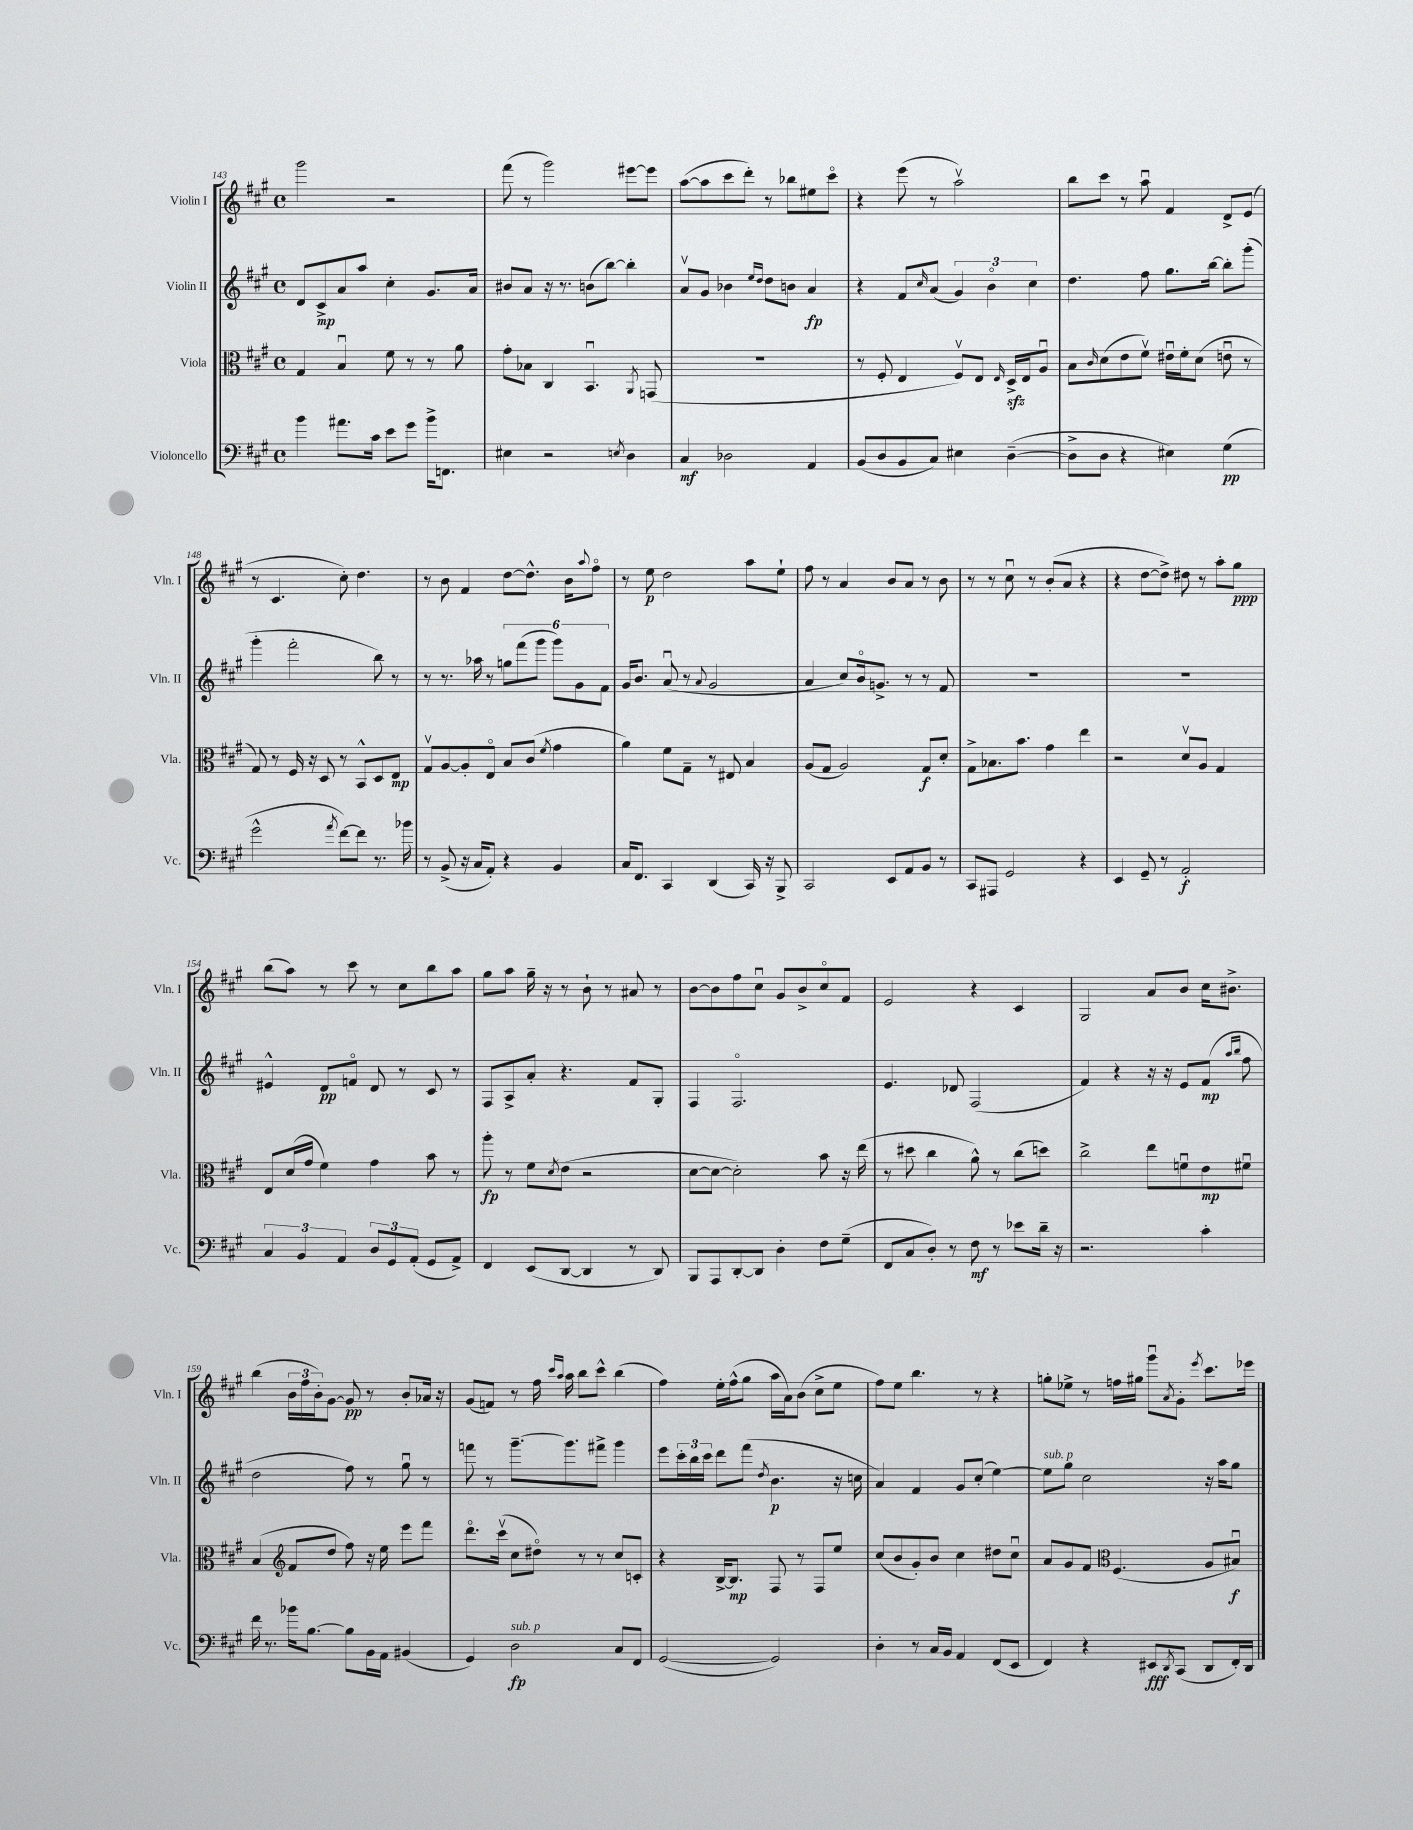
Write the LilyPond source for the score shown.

<<
\new StaffGroup <<
\new Staff = "s0" \with { instrumentName = "Violin I" shortInstrumentName = "Vln. I" } {
    \clef treble \key a \major \defaultTimeSignature \time 4/4
    gis'''2 r2 |
    fis'''8( r8 gis'''2) eis'''8~ eis'''8 |
    a''8~( a''8 cis'''8 d'''8-.) r8 bes''8 eis''8 cis'''8\flageolet |
    r4 e'''8( r8 a''2\upbow) |
    b''8 cis'''8 r8 a''8\downbow fis'4 d'8-> e'8( |
    r8 cis'4. cis''8-.) d''4. |
    r8 b'8 fis'4 d''8~ d''8.-^ b'16 \appoggiatura { a''8 } fis''8\flageolet |
    r8 e''8\p d''2 a''8 e''8-! |
    fis''8 r8 a'4 b'8 a'8 r8 b'8 |
    r8 r8 cis''8\downbow r8 b'8-.( a'8 r4 |
    r4 d''8~ d''8->) dis''8 r8 a''8-. gis''8\ppp |
    b''8( a''8) r8 cis'''8 r8 cis''8 b''8 a''8 |
    gis''8 a''8 gis''16-- r16 r8 b'8-! r8 ais'8 r8 |
    b'8~ b'8 fis''8 cis''8\downbow gis'8 b'8-> cis''8\flageolet fis'8 |
    e'2 r4 cis'4 |
    gis2 a'8 b'8 cis''16 bis'8.-> |
    b''4( \tuplet 3/2 { b'16 fis''16 b'16-.) } gis'8~ gis'8\pp r8 b'8-. aes'16 r16 |
    gis'8( f'8) r8 fis''16 \grace { cis'''16 a''16 } a''16 b''8 cis'''8-^ b''4( |
    fis''4) e''16-. fis''16-^( gis''8 a''16 a'16) b'8( cis''8-> e''8 |
    fis''8) e''8 b''4. r8 r4 |
    g''8-. ees''8-> r8 f''16 gis''16 gis'''8\downbow \acciaccatura { a'8 } gis'8-. \acciaccatura { e'''8 } cis'''8. ees'''16 \bar "|." |
}
\new Staff = "s1" \with { instrumentName = "Violin II" shortInstrumentName = "Vln. II" } {
    \clef treble \key a \major \defaultTimeSignature \time 4/4
    d'8 cis'8->\mp a'8 a''8 cis''4-. gis'8. a'16 |
    bis'8 a'8 r16 r8. b'8( b''8~) b''4-. |
    a'8\upbow gis'8 bes'4 \grace { e''16 d''16 } d''8 b'8 a'4\fp |
    r4 fis'8 \grace { cis''16 } a'8( \tuplet 3/2 { gis'4) b'4\flageolet cis''4 } |
    d''4. fis''8 gis''8. b''16~ b''8-. gis'''8-.( |
    gis'''4-. fis'''2-. b''8) r8 |
    r8 r8. aes''16 r8 \tuplet 6/4 { g''8 fis'''8( gis'''8 gis'''8) gis'8 fis'8 } |
    gis'16 b'8. a'8\downbow( r8 \appoggiatura { a'8 } gis'2 |
    a'4 cis''8) b'16\flageolet g'8.-> r8 r8 fis'8 |
    R1 |
    R1 |
    eis'4-^ d'8\pp f'8\flageolet d'8 r8 cis'8 r8 |
    fis8 a8-> a'8-. r4. fis'8 gis8-. |
    fis4 fis2.\flageolet |
    e'4. des'8 fis2( |
    fis'4) r4 r16 r16 e'8 fis'8\mp( \grace { a''16 b''16 } fis''8 |
    d''2 fis''8) r8 gis''8\downbow r8 |
    f'''8 r8 gis'''8.~-- gis'''8. fis'''8-> gis'''4 |
    e'''8 \tuplet 3/2 { cis'''16-. b''16 cis'''16 } d'''8 fis'''8( \acciaccatura { d''8 } b'4.\p r16 c''16 |
    a'4) fis'4 gis'8 cis''8-.( e''4~) |
    e''8^\markup { \italic "sub. p" } gis''8 cis''2 r16 a''16 gis''8 \bar "|." |
}
\new Staff = "s2" \with { instrumentName = "Viola" shortInstrumentName = "Vla." } {
    \clef alto \key a \major \defaultTimeSignature \time 4/4
    gis4 b4\downbow fis'8 r8 r8 a'8 |
    gis'8-. bes8 cis4 b,4.\downbow \acciaccatura { a,8 } g,8( |
    R1 |
    r8 fis8-. e4 fis8\upbow) e8 \grace { e16 } d16->\sfz e16 a8\downbow |
    b8 \grace { cis'16 } d'8( e'8 fis'8\upbow) eis'16\downbow fis'16-. d'8( e'8\downbow r8 |
    gis8) r8 fis16 r16 d8 r8 b,8-^ d8 e8\mp |
    gis8\upbow a8~ a8-. e8\flageolet b8 cis'8( \acciaccatura { fis'8 } gis'4 |
    a'4) fis'8 gis8-- r8 eis8 b4 |
    a8( gis8 a2) gis8\f d'8-. |
    gis8-> bes8. b'8. gis'4 e''4 |
    r2 d'8\upbow a8 gis4 |
    e8 d'16( gis'16 fis'4) gis'4 b'8 r8 |
    a''8-.\fp r8 fis'8 \acciaccatura { d'8 } e'8( r2 |
    d'8~ d'8~ d'2-.) b'8 r16 e''16( |
    r8 dis''8 cis''4 a'8-^) r8 cis''8( d''8) |
    cis''2-> e''8 f'8\downbow e'8\mp fis'8\downbow |
    b4( \clef treble fis'8 d''8 fis''8) r16 e''16 e'''8 fis'''8 |
    d'''8.\flageolet cis'''16\upbow( cis''8 dis''8\flageolet) r8 r8 cis''8 c'8-. |
    r4 b16~-> b8.\mp fis8 r8 fis8 e''8 |
    cis''8( b'8 gis'8-.) b'8 cis''4 dis''8 cis''8\downbow |
    a'8 gis'8 fis'8 \clef alto fis4.( a8 bis8\downbow\f) \bar "|." |
}
\new Staff = "s3" \with { instrumentName = "Violoncello" shortInstrumentName = "Vc." } {
    \clef bass \key a \major \defaultTimeSignature \time 4/4
    b'4 ais'8. cis'16 e'8 gis'8 b'16-> f,8. |
    eis4 r2 \acciaccatura { e8 } d4 |
    cis4\mf des2 a,4 |
    b,8( d8 b,8 cis8) eis4 d4~--( |
    d8-> d8 r4 eis4) gis4\pp( |
    gis'2-^ \acciaccatura { a'8 } fis'8~) fis'8 r8. bes'16 |
    r8 b,8->( r16 cis16 a,8-.) r4 b,4 |
    cis16 fis,8. cis,4 d,4( cis,16) r16 b,,8-> |
    cis,2 e,8 a,8 b,8 r8 |
    cis,8 ais,,8 gis,2 r4 |
    e,4 gis,8-- r8 a,2-.\f |
    \tuplet 3/2 { cis4 b,4 a,4 } \tuplet 3/2 { d8 gis,8 a,8-.( } gis,8 a,8->) |
    fis,4 e,8( d,8~ d,4 r8 d,8) |
    b,,8 a,,8 d,8~-. d,8 d4-. fis8 gis8--( |
    fis,8 cis8 d8-.) r8 fis8\mf r8 ees'8 d'16-- r16 |
    r2. cis'4-. |
    fis'16 r8. bes'16 b8.~ b8 b,16 a,16 bis,4( |
    gis,4) d2\fp^\markup { \italic "sub. p" } cis8 fis,8 |
    gis,2~( gis,2) |
    d4-. r8 cis16 b,16 a,4 fis,8( e,8 |
    fis,4) r4 eis,8\fff \acciaccatura { d,8 } cis,8( d,8 fis,16-.) d,16 \bar "|." |
}
>>
>>
\layout { \context { \Score currentBarNumber = #143 } }
